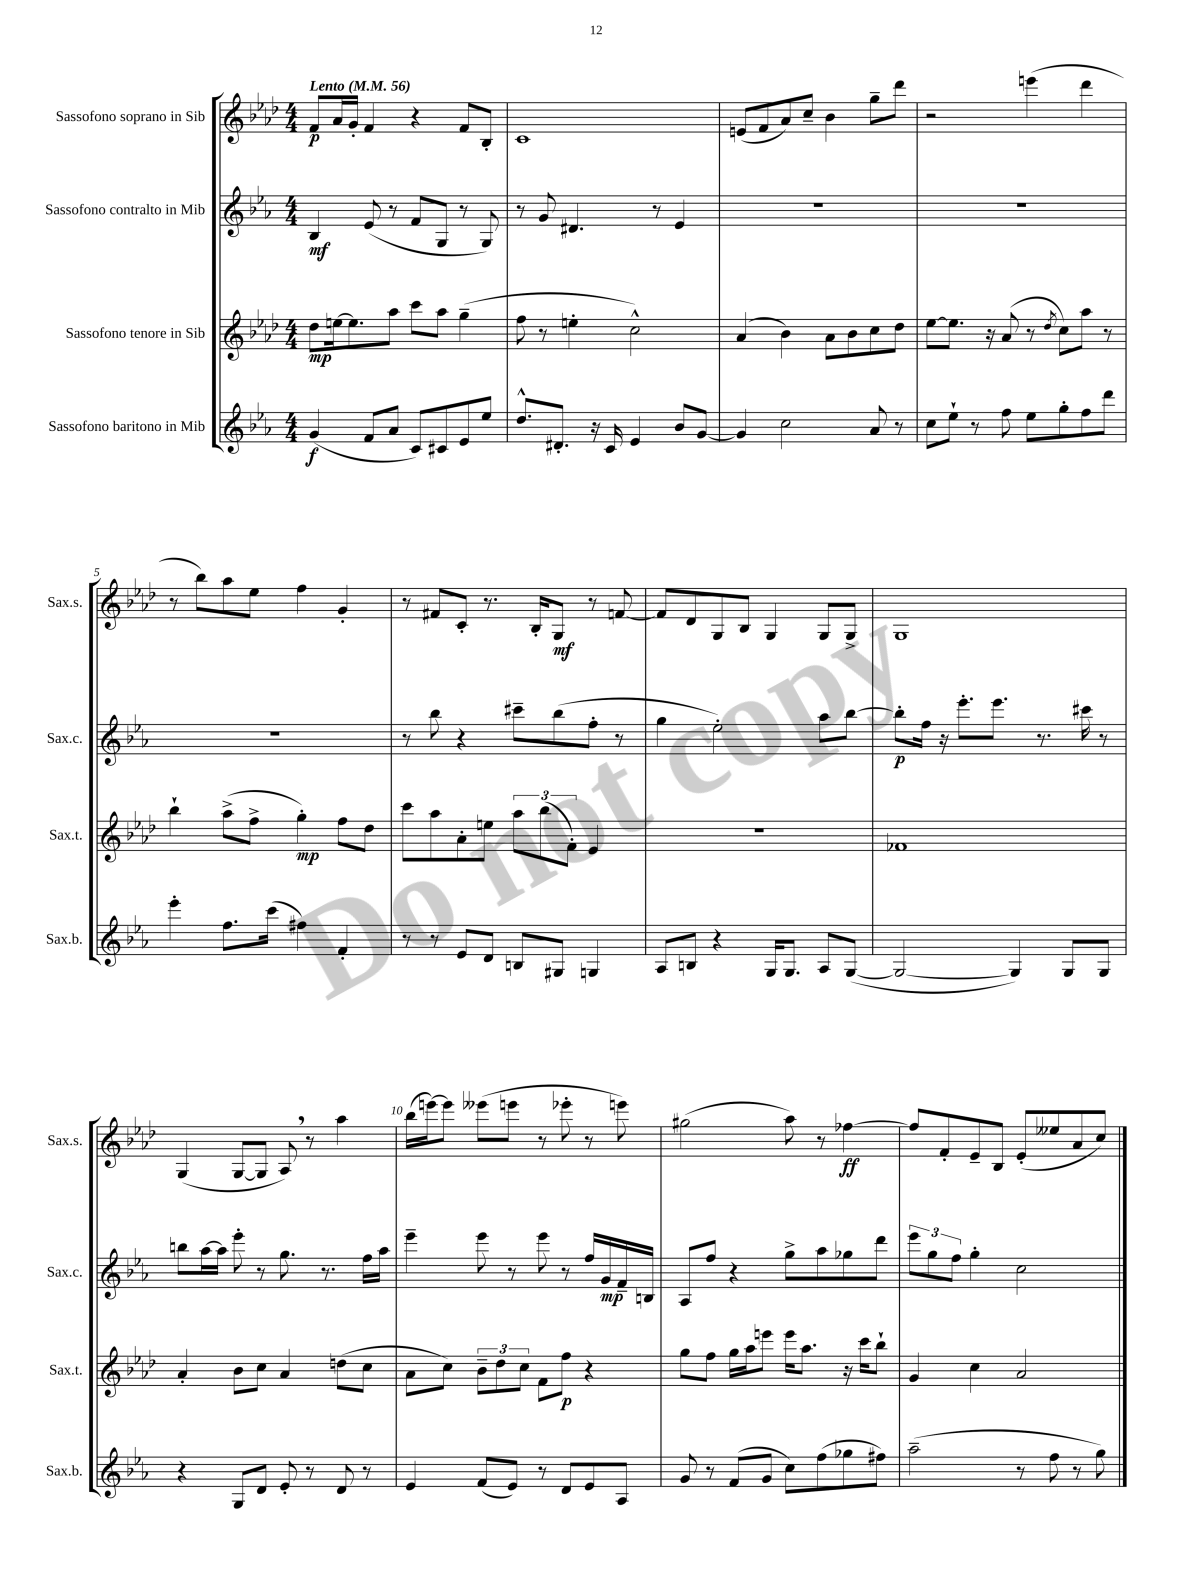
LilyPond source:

<<
\new StaffGroup <<
\new Staff = "s0" \with { instrumentName = "Sassofono soprano in Sib" shortInstrumentName = "Sax.s." } {
    \clef treble \key aes \major \numericTimeSignature \time 4/4 \tempo "Lento" 4 = 56
    f'8\p aes'16 g'16-. f'4 r4 f'8 bes8-. |
    c'1 |
    e'8( f'8 aes'8) c''8-- bes'4 g''8-- des'''8 |
    r2 e'''4( des'''4 |
    r8 bes''8) aes''8 ees''8 f''4 g'4-. |
    r8 fis'8 c'8-. r8. bes16-. g8\mf r8 f'8~ |
    f'8 des'8 g8 bes8 g4 g8 g8-> |
    g1 |
    g4( g8~ g8 aes8) \breathe r8 aes''4 |
    bes''16( e'''16~) e'''8 eeses'''8( e'''8 r8 ees'''8-. r8 e'''8) |
    gis''2( aes''8) r8 fes''4~\ff |
    fes''8 f'8-. ees'8-- bes8 ees'8-.( eeses''8 aes'8 c''8) \bar "|." |
}
\new Staff = "s1" \with { instrumentName = "Sassofono contralto in Mib" shortInstrumentName = "Sax.c." } {
    \clef treble \key ees \major \numericTimeSignature \time 4/4
    bes4\mf ees'8( r8 f'8 g8 r8 g8) |
    r8 g'8 dis'4. r8 ees'4 |
    R1 |
    R1 |
    R1 |
    r8 bes''8 r4 cis'''8-- bes''8( f''8-. r8 |
    g''4 ees''2-.) aes''8 bes''8~ |
    bes''8-.\p f''16 r16 ees'''8.-. ees'''8. r8. cis'''16 r8 |
    b''8 aes''16~ aes''16 ees'''8-. r8 g''8. r8. f''16 aes''16 |
    ees'''4-- ees'''8 r8 ees'''8 r8 f''16 g'16\mp f'16-- b16 |
    aes8 f''8 r4 g''8-> aes''8 ges''8 d'''8 |
    \tuplet 3/2 { ees'''8 g''8 f''8 } g''4-. c''2 \bar "|." |
}
\new Staff = "s2" \with { instrumentName = "Sassofono tenore in Sib" shortInstrumentName = "Sax.t." } {
    \clef treble \key aes \major \numericTimeSignature \time 4/4
    des''8\mp e''16~ e''8. aes''8 c'''8 aes''8 g''4--( |
    f''8 r8 e''4-. c''2-^) |
    aes'4( bes'4) aes'8 bes'8 c''8 des''8 |
    ees''8~ ees''8. r16 aes'8( r8 \acciaccatura { des''8 } c''8) aes''8 r8 |
    bes''4-! aes''8->( f''8-> g''4-.\mp) f''8 des''8 |
    c'''8 aes''8 aes'8-. e''8 \tuplet 3/2 { aes''8 bes''8( f'8-.) } ees'4 |
    R1 |
    fes'1 |
    aes'4-. bes'8 c''8 aes'4 d''8( c''8 |
    aes'8 c''8) \tuplet 3/2 { bes'8-- des''8 c''8 } f'8 f''8\p r4 |
    g''8 f''8 g''16 aes''16 e'''8 e'''16 aes''8. r16 c'''16 bes''8-! |
    g'4 c''4 aes'2 \bar "|." |
}
\new Staff = "s3" \with { instrumentName = "Sassofono baritono in Mib" shortInstrumentName = "Sax.b." } {
    \clef treble \key ees \major \numericTimeSignature \time 4/4
    g'4\f( f'8 aes'8 c'8) cis'8 ees'8 ees''8 |
    d''8.-^ dis'8.-. r16 c'16 ees'4 bes'8 g'8~ |
    g'4 c''2 aes'8 r8 |
    c''8 ees''8-! r8 f''8 ees''8 g''8-. f''8 d'''8 |
    ees'''4-. f''8. c'''16( fis''4) f'4-. |
    r8 r8 ees'8 d'8 b8 gis8 g4 |
    aes8 b8 r4 g16 g8. aes8 g8~( |
    g2~ g4) g8 g8 |
    r4 g8 d'8 ees'8-. r8 d'8 r8 |
    ees'4 f'8( ees'8) r8 d'8 ees'8 aes8 |
    g'8 r8 f'8( g'8 c''8) f''8( ges''8 fis''8) |
    aes''2--( r8 f''8 r8 g''8) \bar "|." |
}
>>
>>
\layout { \context { \Score \override BarNumber.break-visibility = ##(#f #t #t) barNumberVisibility = #(every-nth-bar-number-visible 5) } }
